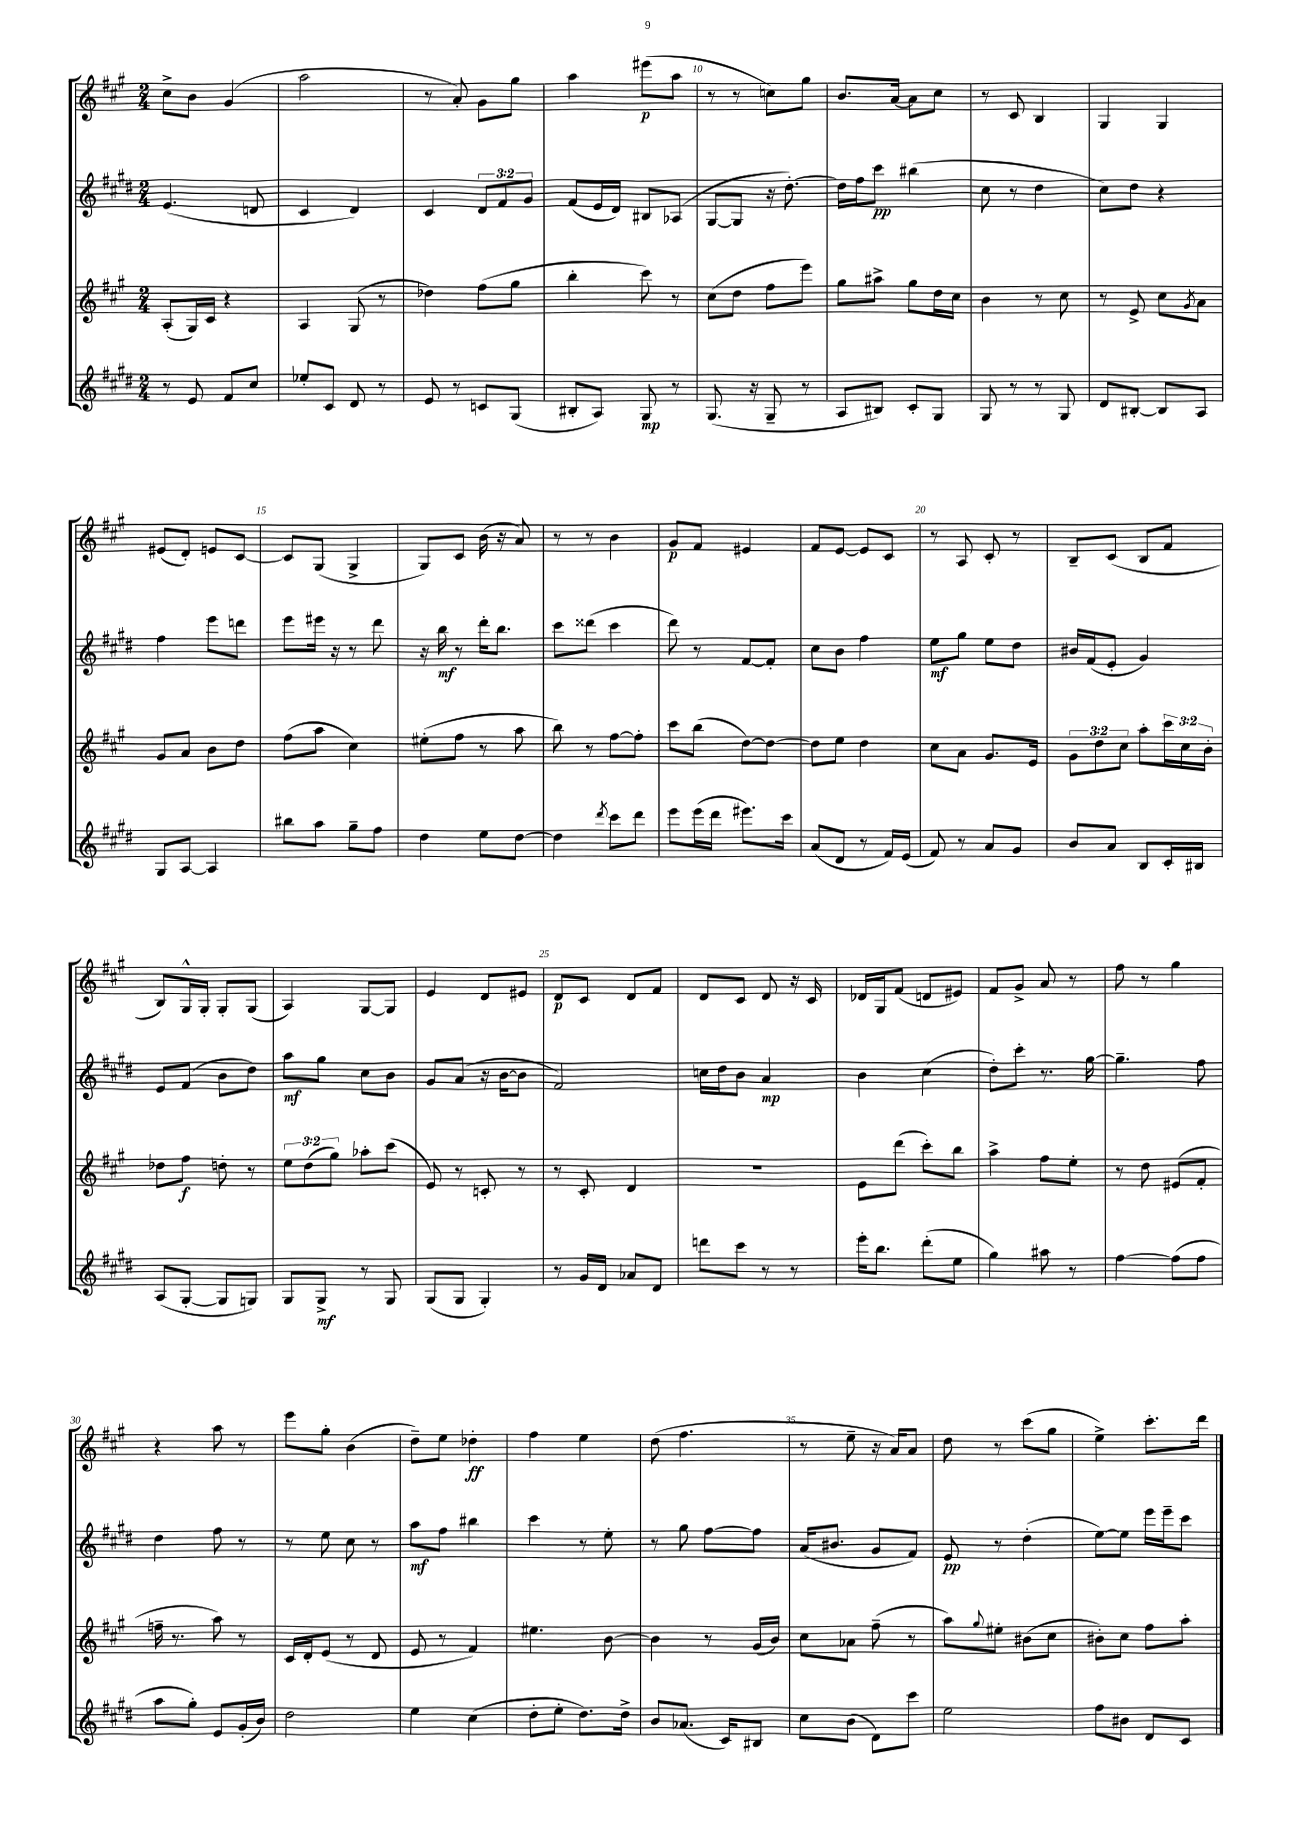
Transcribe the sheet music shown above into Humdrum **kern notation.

**kern	**kern	**kern	**kern
*staff4	*staff3	*staff2	*staff1
*clefG2	*clefG2	*clefG2	*clefG2
*k[f#c#g#d#]	*k[f#c#g#]	*k[f#c#g#d#]	*k[f#c#g#]
*M2/4	*M2/4	*M2/4	*M2/4
8r	(8A'	(4.e	8cc#^
8e	16G#)	.	8b
.	16c#	.	.
8f#	4r	.	(4g#
8cc#	.	8d	.
=	=	=	=
8ee-'	4A	4c#	2aa
8c#	.	.	.
8d#	(8G#	4d#)	.
8r	8r	.	.
=	=	=	=
8e	4dd-)	4c#	8r
8r	.	.	8a')
8c	(8ff#	12d#	8g#
.	.	12f#	.
(8G#	8gg#	.	8gg#
.	.	12g#	.
=	=	=	=
8B#'	4bb'	(8f#	4aa
8A)	.	16e	.
.	.	16d#)	.
8G#	8ccc#)	8B#	(8eee#
8r	8r	(8A-	8aa
=	=	=	=
(8.G#	(8cc#	[8G#	8r
.	8dd	8G#]	8r
16r	.	.	.
8G#~	8ff#	16r	8cc)
.	.	[8.dd#')	.
8r	8eee)	.	8gg#
=	=	=	=
8A	8gg#	16dd#]	8.b
.	.	16ff#	.
8B#)	8aa#^	8ccc#	.
.	.	.	[16a
8c#'	8gg#	(4bb#	8a]
8G#	16dd	.	8cc#
.	16cc#	.	.
=	=	=	=
8G#	4b	8cc#	8r
8r	.	8r	8c#
8r	8r	4dd#	4B
8G#	8cc#	.	.
=	=	=	=
8d#	8r	8cc#)	4G#
[8B#'	8e^	8dd#	.
8B#]	8cc#	4r	4G#
.	8qg#	.	.
8A	8a	.	.
=	=	=	=
8G#	8g#	4ff#	(8e#
[8A	8a	.	8d')
4A]	8b	8eee	8e
.	8dd	8ddd	[8c#
=	=	=	=
8bb#	(8ff#	8eee	8c#]
8aa	8aa	16eee#	(8G#
.	.	16r	.
8gg#~	4cc#)	8r	4G#^
8ff#	.	8ddd#	.
=	=	=	=
4dd#	(8ee#'	16r	8G#)
.	.	16bb	.
.	8ff#	8r	8c#
8ee	8r	16ddd#'	(16b
.	.	8.bb	16r
[8dd#	8aa	.	8a)
=	=	=	=
4dd#]	8bb)	8ccc#	8r
.	8r	(8ddd##	8r
8qddd#	.	.	.
8ccc#	[8ff#	4ccc#	4b
8ddd#	8ff#']	.	.
=	=	=	=
8eee	8ccc#	8ddd#)	8g#
(16eee	(8bb	8r	8f#
16ddd#	.	.	.
8.eee#)	[8dd)	[8f#	4e#
.	8dd_	8f#']	.
16ccc#	.	.	.
=	=	=	=
(8a	8dd]	8cc#	8f#
8d#	8ee	8b	[8e
8r	4dd	4ff#	8e]
16f#)	.	.	8c#
(16e	.	.	.
=	=	=	=
8f#)	8cc#	8ee	8r
8r	8a	8gg#	8A
8a	8.g#	8ee	8c#'
8g#	.	8dd#	8r
.	16e	.	.
=	=	=	=
8b	12g#	16b#	8B~
.	.	(16f#	.
.	12dd	.	.
8a	.	8e'	(8c#
.	12cc#	.	.
8B	8aa'	4g#)	8B
16c#'	24ccc#	.	8f#
.	24cc#	.	.
16B#	.	.	.
.	24b'	.	.
=	=	=	=
(8A	8dd-	8e	8B)
[8G#'	8ff#	(8f#	16G#^^
.	.	.	16G#'
8G#]	8dd'	8b	8G#'
8G)	8r	8dd#)	(8G#
=	=	=	=
8G#	12ee	8aa	4A)
.	(12dd	.	.
8G#^	.	8gg#	.
.	12gg#)	.	.
8r	8aa-'	8cc#	[8G#
8G#	(8ccc#	8b	8G#]
=	=	=	=
(8G#	8e)	8g#	4e
8G#	8r	(8a	.
4G#')	8c'	16r	8d
.	.	[16b	.
.	8r	8b]	8e#
=	=	=	=
8r	8r	2f#)	8d
16g#	8c#'	.	8c#
16d#	.	.	.
8a-	4d	.	8d
8d#	.	.	8f#
=	=	=	=
8ddd	2r	16cc	8d
.	.	16dd#	.
8ccc#	.	8b	8c#
8r	.	4a	8d
8r	.	.	16r
.	.	.	16c#
=	=	=	=
16eee'	8e	4b	16d-
8.bb	.	.	16G#
.	(8ddd	.	(8f#
(8ddd#'	8ccc#')	(4cc#	8d
8ee	8bb	.	8e#)
=	=	=	=
4gg#)	4aa^	8dd#')	8f#
.	.	8ccc#'	8g#^
8aa#	8ff#	8.r	8a
8r	8ee'	.	8r
.	.	[16gg#	.
=	=	=	=
[4ff#	8r	4.gg#~]	8ff#
.	8dd	.	8r
(8ff#]	(8e#	.	4gg#
8ff#	8f#'	8ff#	.
=	=	=	=
8aa	16ff~	4dd#	4r
.	8.r	.	.
8gg#')	.	.	.
8e	8aa)	8ff#	8aa
(16g#'	8r	8r	8r
16b)	.	.	.
=	=	=	=
2dd#	16c#	8r	8eee
.	16d'	.	.
.	(8e	8ee	8gg#'
.	8r	8cc#	(4b
.	8d	8r	.
=	=	=	=
4ee	8e	8aa	8dd~)
.	8r	8ff#	8ee
(4cc#	4f#)	4bb#	4dd-'
=	=	=	=
8dd#'	4.ee#	4ccc#	4ff#
8ee'	.	.	.
8.dd#)	.	8r	4ee
.	[8b	8ee'	.
16dd#^	.	.	.
=	=	=	=
8b	4b]	8r	(8dd
(8.a-	.	8gg#	4.ff#
.	8r	[8ff#	.
16c#)	.	.	.
8B#	(16g#	8ff#]	.
.	16b)	.	.
=	=	=	=
8cc#	8cc#	(16a	8r
.	.	8.b#	.
(8b	8a-	.	8ee~
8d#)	(8ff#~	8g#	16r
.	.	.	16a)
8ccc#	8r	8f#)	8a
=	=	=	=
2ee	8aa)	8e	8dd
.	8qqgg#	.	.
.	8ee#'	8r	8r
.	(8b#	(4dd#'	(8ccc#
.	8cc#	.	8gg#
=	=	=	=
8ff#	8b#')	[8ee)	4ee^)
8b#	8cc#	8ee]	.
8d#	8ff#	16eee	8.ccc#'
.	.	16eee~	.
8c#	8aa'	8ccc#	.
.	.	.	16ddd
==	==	==	==
*-	*-	*-	*-
